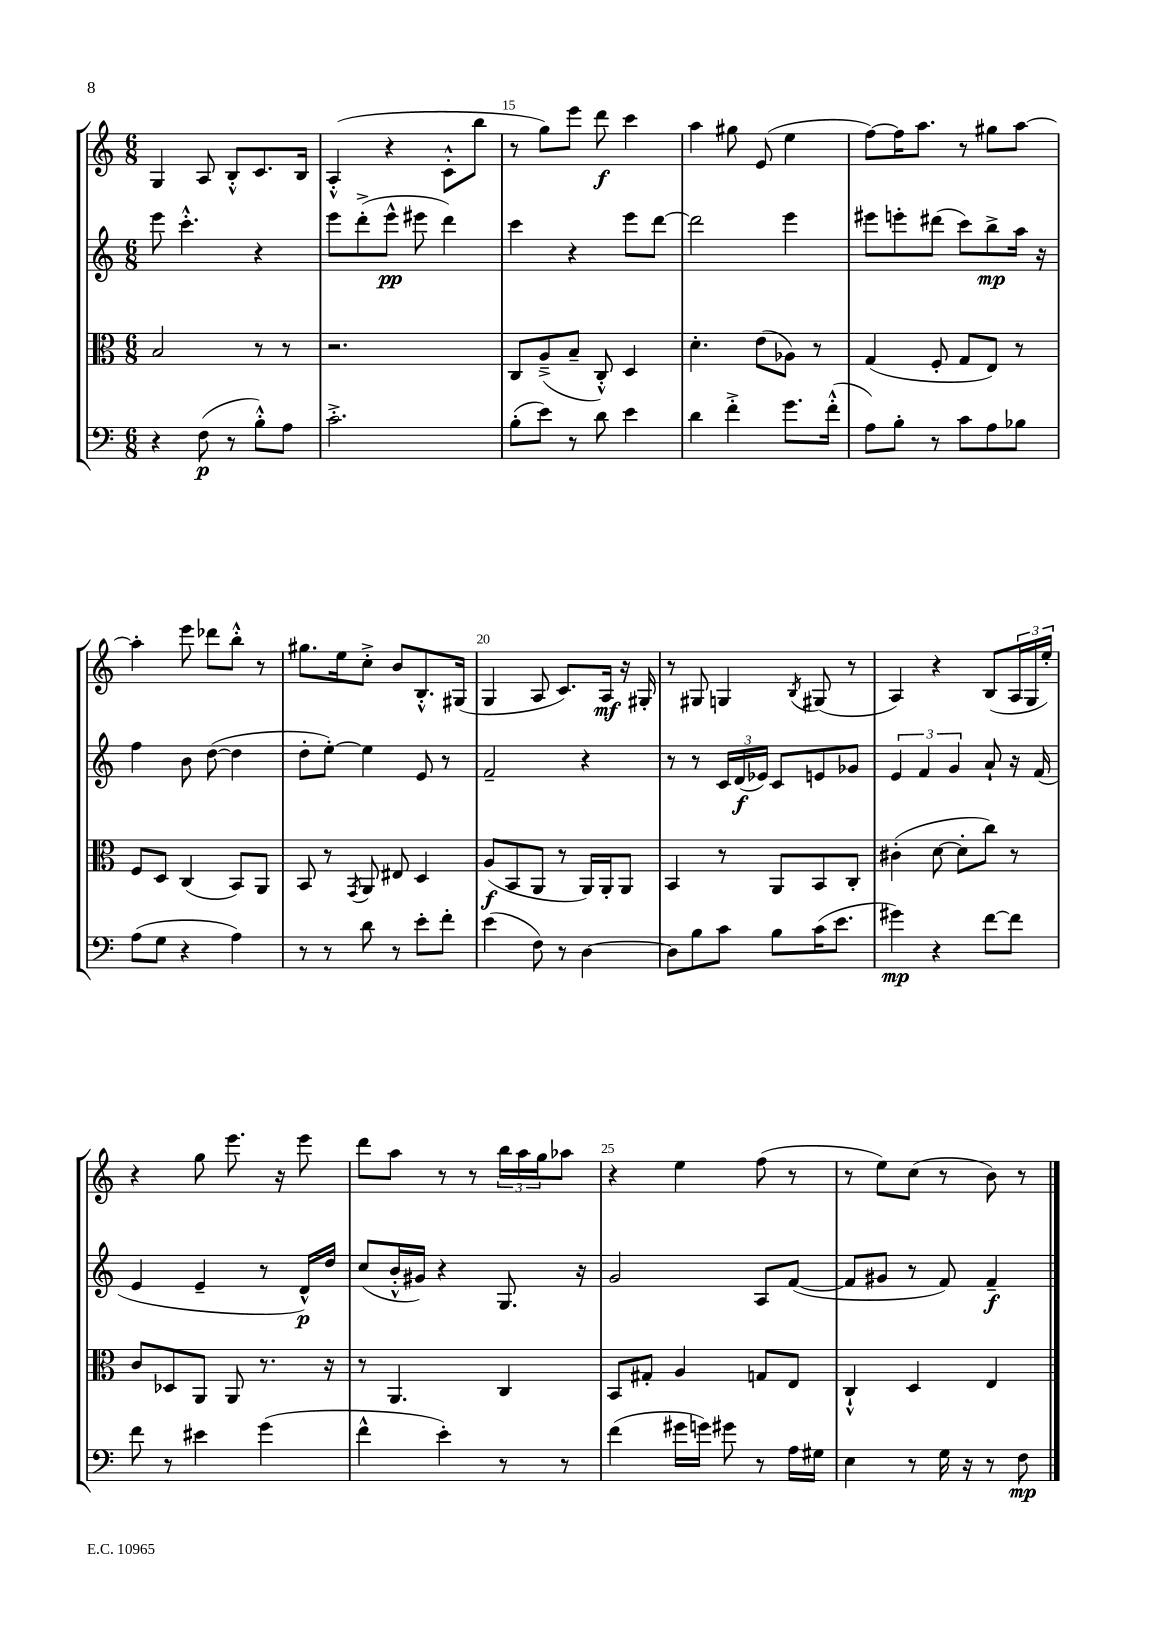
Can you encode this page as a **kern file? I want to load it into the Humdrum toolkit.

**kern	**kern	**kern	**kern
*staff4	*staff3	*staff2	*staff1
*clefF4	*clefC3	*clefG2	*clefG2
*k[]	*k[]	*k[]	*k[]
*M6/8	*M6/8	*M6/8	*M6/8
4r	2B/	8eee\	4G/
.	.	4.ccc'^^\	.
(8F\	.	.	8A/
8r	.	.	8B'^^/L
8B'^^\L)	8r	4r	8.c/
8A\J	8r	.	.
.	.	.	16B/Jk
=	=	=	=
2.c'^\	2.r	8eee\L	(4A'^^/
.	.	(8ddd'^\	.
.	.	8eee^^\J	4r
.	.	8eee#\	.
.	.	4ddd\)	8c'^^\L
.	.	.	8bb\J
=	=	=	=
(8B'\L	8C/L	4ccc\	8r
8e\J)	(8A~^/	.	8gg\L)
8r	8B~/J	4r	8eee\J
8d\	8C'^^/)	.	8ddd\
4e\	4D/	8eee\L	4ccc\
.	.	[8ddd\J	.
=	=	=	=
4d\	4.d'\	2ddd\]	4aa\
4f'^\	.	.	8gg#\
.	(8e\L	.	(8e/
8.g\L	8A-\J)	4eee\	4ee\
.	8r	.	.
(16f'^^\Jk	.	.	.
=	=	=	=
8A\L)	(4G/	8eee#\L	[8ff\L)
8B'\J	.	8eee'\	16ff\]K
.	.	.	8.aa\J
8r	8F'/	(8ddd#\J	.
8c\L	8G/L	8ccc\L)	8r
8A\	8E/J)	8bb^\	8gg#\L
8B-\J	8r	16aa\Jk	[8aa\J
.	.	16r	.
=	=	=	=
(8A\L	8F/L	4ff\	4aa'\]
8G\J	8D/J	.	.
4r	(4C/	8b\	8eee\
.	.	([8dd\	8ddd-\L
4A\)	8BB/L)	4dd\]	8bb'^^\J
.	8AA/J	.	8r
=	=	=	=
8r	8BB/	8dd'\L	8.gg#\L
8r	8r	[8ee'\J)	.
.	.	.	16ee\k
.	8qGG/	.	.
8d\	8AA/	4ee\]	8cc'^\J
8r	8E#/	.	8b/L
8e'\L	4D/	8e/	8.B'^^/
8f'\J	.	8r	.
.	.	.	(16G#/Jk
=	=	=	=
(4e\	(8A/L	2f~/	4G/
.	8BB/	.	.
8F\)	8AA/J	.	8A/
8r	8r	.	8.c/L)
[4D\	16AA/LL)	4r	.
.	16AA'/J	.	16A/Jk
.	8AA/J	.	16r
.	.	.	16G#'/
=	=	=	=
8D\]L	4BB/	8r	8r
8B\	.	8r	8G#/
8c\J	8r	24c/LL	4G/
.	.	(24d/	.
.	.	24e-/JJ)	.
8B\L	8AA/L	8c/L	.
.	.	.	8qB/
(16c\K	8BB/	8e/	(8G#/
8.e\J	.	.	.
.	8C'/J	8g-/J	8r
=	=	=	=
4g#\)	(4c#'\	6e/	4A/)
.	.	6f/	.
4r	[8d\	.	4r
.	.	6g/	.
.	8d'\]L	.	.
[8f\L	8cc\J)	8a`/	(8B/L
8f\]J	8r	16r	24A/L
.	.	.	24G/
.	.	(16f/	.
.	.	.	24ee'/JJ)
=	=	=	=
8f\	8c/L	4e/	4r
8r	8D-/	.	.
4e#\	8AA/J	4e~/	8gg\
.	8AA/	.	8.eee\
(4g\	8.r	8r	.
.	.	.	16r
.	.	16d^^/LL)	8eee\
.	16r	16dd/JJ	.
=	=	=	=
4f^^\	8r	(8cc/L	8ddd\L
.	4.AA/	16b'^^/L	8aa\J
.	.	16g#/JJ)	.
4e'\)	.	4r	8r
.	.	.	8r
8r	4C/	8.G/	24bb\LL
.	.	.	24aa\
.	.	.	24gg\J
8r	.	.	8aa-\J
.	.	16r	.
=	=	=	=
(4f\	8BB/L	2g/	4r
.	8G#'/J	.	.
16g#\LL	4A/	.	4ee\
16g\JJ)	.	.	.
8g#\	.	.	.
8r	8G/L	8A/L	(8ff\
16A\LL	8E/J	([8f/J	8r
16G#\JJ	.	.	.
=	=	=	=
4E\	4C`^^/	8f/]L	8r
.	.	8g#/J	8ee\L)
8r	4D/	8r	(8cc\J
16G\	.	8f/)	8r
16r	.	.	.
8r	4E/	4f~/	8b\)
8F\	.	.	8r
==	==	==	==
*-	*-	*-	*-
